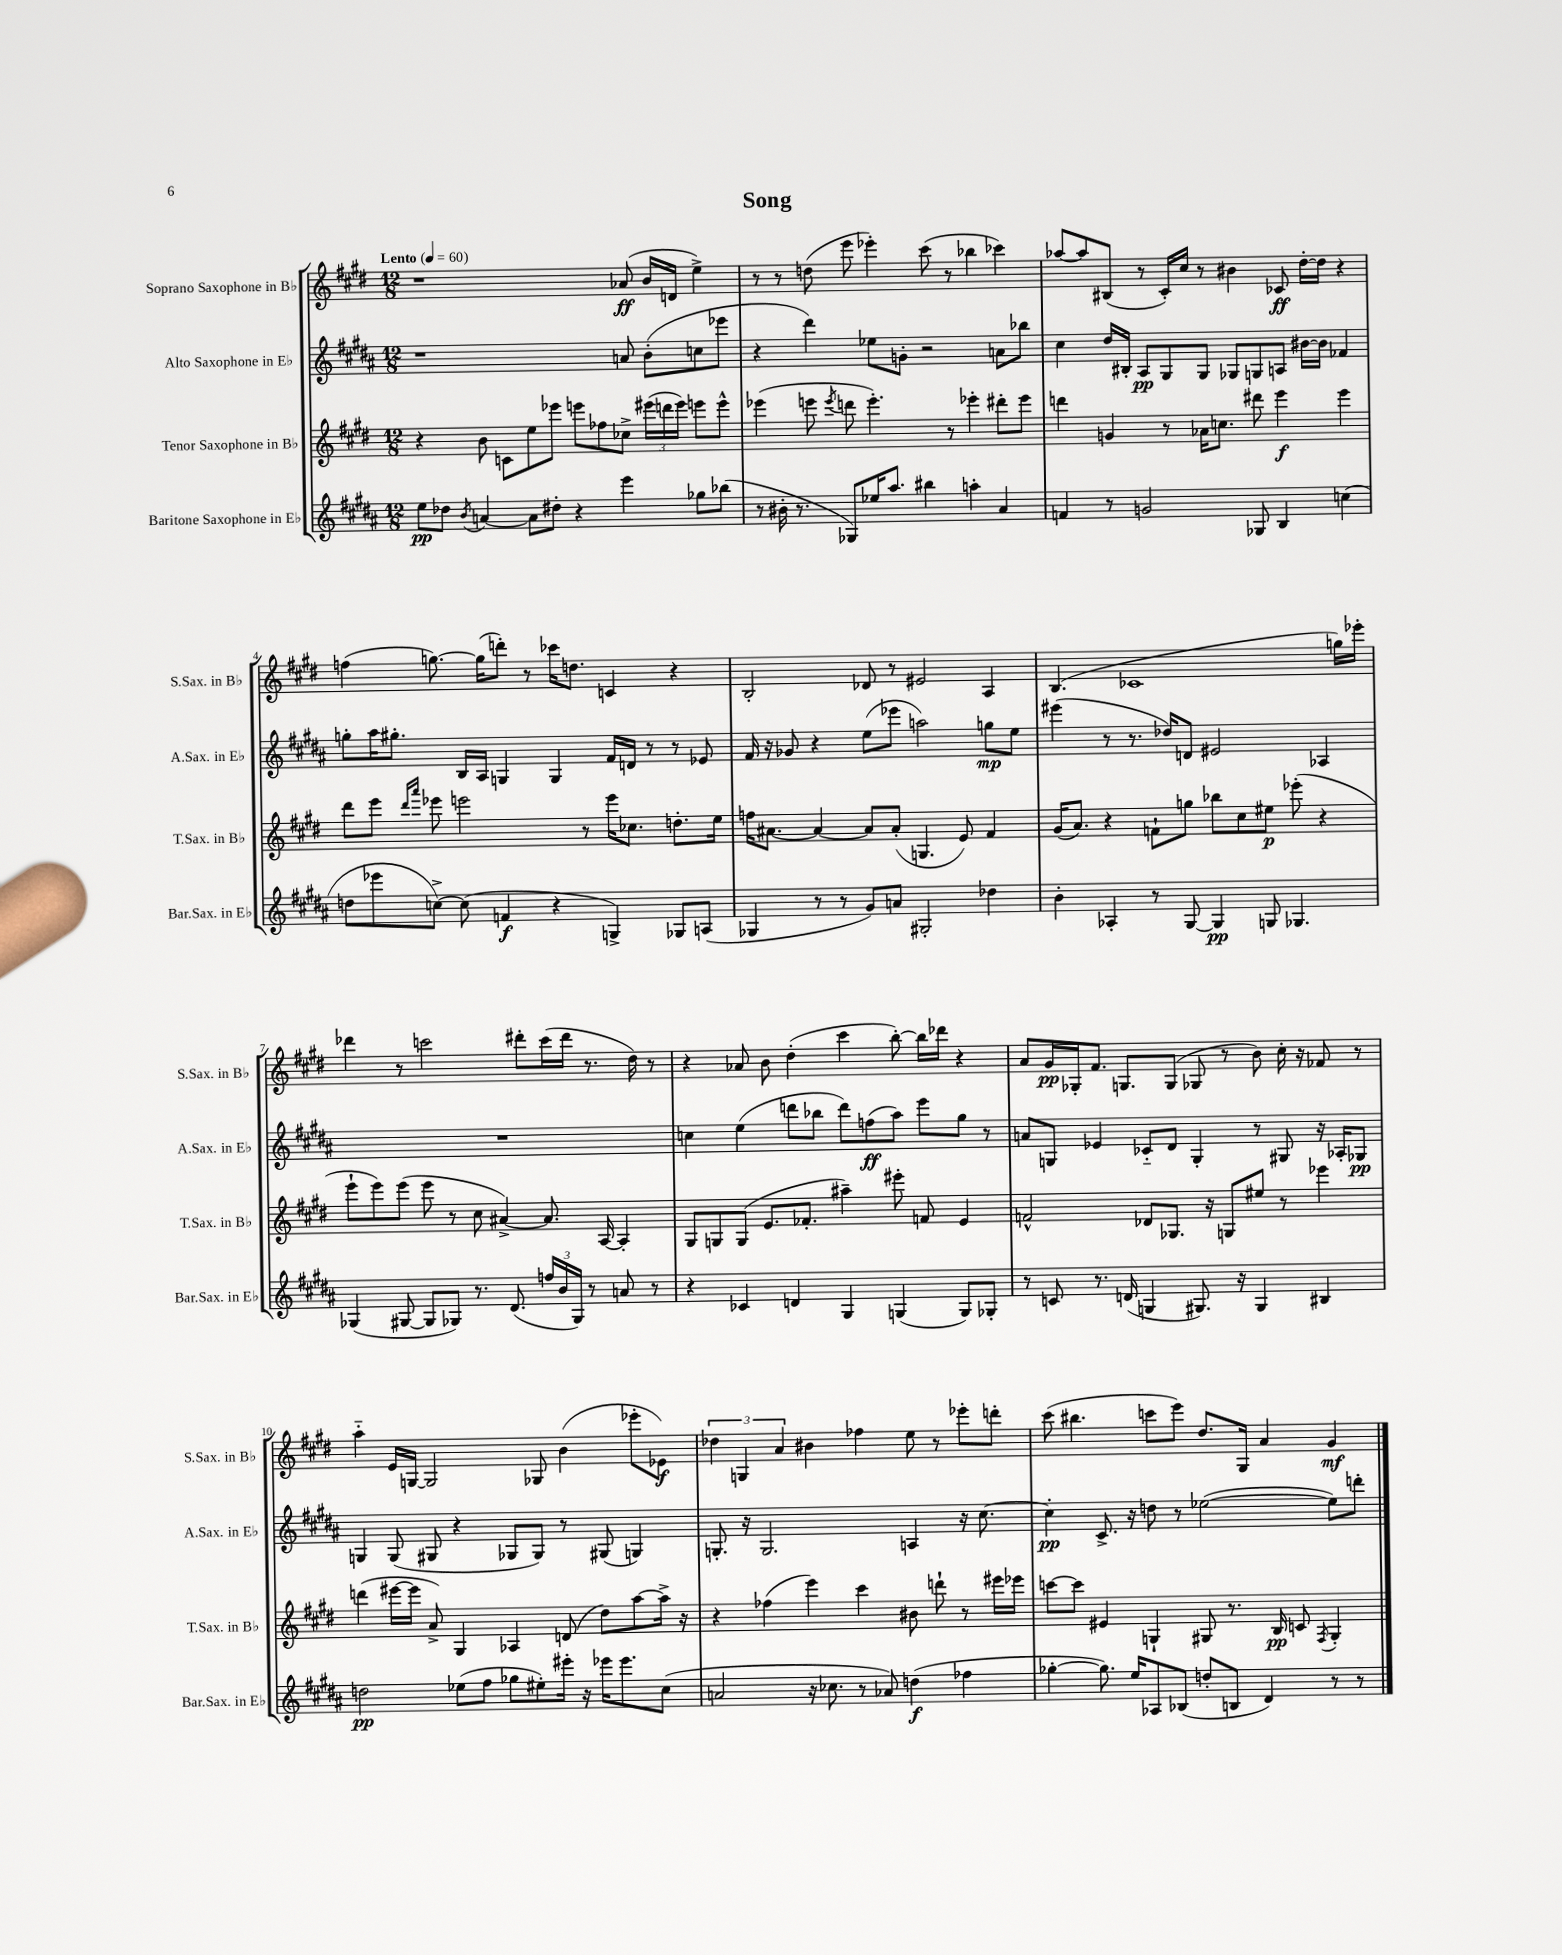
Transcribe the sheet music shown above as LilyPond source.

\header { title = "Song" }
<<
\new StaffGroup <<
\new Staff = "s0" \with { instrumentName = "Soprano Saxophone in Bb" shortInstrumentName = "S.Sax. in Bb" } {
    \clef treble \key e \major \numericTimeSignature \time 12/8 \tempo "Lento" 4 = 60
    \autoBeamOff r1 aes'8\ff( b'16[ d'16] e''4->) |
    r8 r8 d''8( e'''8 ees'''4-.) cis'''8( r8 bes''4 ces'''4) |
    aes''8[~ aes''8 bis8]( r8 cis'16[-.) cis''16] r8 bis'4 ces'8\ff dis''16[~-. dis''16] r4 |
    f''4( g''8.~) g''16[( d'''8]-.) r8 ces'''16[ d''8.] c'4 r4 |
    b2-. des'8 r8 eis'2 a4 |
    b4.( ces'1 g''16[) ees'''16]-. |
    des'''4 r8 c'''2 dis'''8[-. c'''16( dis'''16] r8. dis''16) r8 |
    r4 aes'8 b'8 dis''4-.( cis'''4 b''8~-.) b''16[ des'''16] r4 |
    a'8[ gis'16\pp ges16-. fis'8.] g8.[ g8]( ges8 r8 b'8) cis''16-. r16 fes'8 r8 |
    a''4-_ e'16[ g16]~ g2 ges8 b'4( ees'''8[-. ees'8]\f) |
    \tuplet 3/2 { des''4 g4 a'4 } bis'4 fes''4 e''8 r8 ees'''8[-. d'''8]-. |
    cis'''8( bis''4. c'''8[ e'''8]) dis''8.[ gis16] a'4 gis'4\mf \bar "|." |
}
\new Staff = "s1" \with { instrumentName = "Alto Saxophone in Eb" shortInstrumentName = "A.Sax. in Eb" } {
    \clef treble \key b \major \numericTimeSignature \time 12/8
    \autoBeamOff r1 a'8 b'8[-.( c''8 ees'''8] |
    r4 dis'''4) ees''8[ g'8]-. r2 a'8[ bes''8] |
    cis''4 dis''16[ bis16]-. ais8[\pp gis8 gis8] ges8[ g8 a8] bis'16[~ bis'16] fes'4 |
    g''8[-. ais''16 gis''8.]-. b16[ ais16] g4 g4 fis'16[ d'16] r8 r8 ees'8 |
    fis'16 r16 ges'8 r4 e''8[( ees'''8] a''2) g''8[\mp e''8] |
    eis'''4( r8 r8. des''16[) d'8] eis'2 aes4 |
    R1. |
    c''4 e''4( d'''8[ bes''8] d'''8[) f''8\ff( ais''8]) e'''8[ gis''8] r8 |
    a'8[ g8] ees'4 ces'8[-_ dis'8] g4-. r8 gis8 r16 aes16[-. ges8]\pp |
    g4 g8( gis8 r4 ges8[ ges8]) r8 gis8( g4) |
    g8.-. r16 g2. a4 r16 cis''8.~ |
    cis''4-.\pp cis'8.-> r16 d''8 r8 ees''2~( ees''8[) d'''8]-. \bar "|." |
}
\new Staff = "s2" \with { instrumentName = "Tenor Saxophone in Bb" shortInstrumentName = "T.Sax. in Bb" } {
    \clef treble \key e \major \numericTimeSignature \time 12/8
    \autoBeamOff r4 b'8 c'8[ e''8 ees'''8] e'''8[ fes''8 ces''8]-> \tuplet 3/2 { eis'''16[( d'''16 eis'''16]) } e'''8[ e'''8]-^ |
    ees'''4( e'''8 \acciaccatura { e'''8 } d'''8 e'''4.-.) r8 ees'''4-. dis'''8[-. ees'''8] |
    d'''4 g'4 r8 aes'16[ c''8.] dis'''8 e'''4\f e'''4 |
    dis'''8[ e'''8] \grace { dis'''16[ a'''16] } ees'''8 e'''2 r8 e'''16[ ces''8.] d''8.[-. e''16] |
    f''16[ ais'8.]~ ais'4~ ais'8[ ais'8]-.( g4. e'8) fis'4 |
    gis'16[( a'8.]) r4 f'8[-! g''8] bes''8[ cis''8 eis''8]\p ees'''8-.( r4 |
    e'''8[-! e'''8) e'''8]( e'''8 r8 cis''8 ais'4~->) ais'8. a16~ a4-. |
    gis8[ g8 g8]( e'8.[ fes'8.]-. ais''4--) eis'''8-. f'8 e'4 |
    f'2-^ des'8[ ges8.] r16 g8[ eis''8] r8 ees'''4 |
    d'''4( eis'''16[~ eis'''16] a'8->) gis4 aes4 d'8( dis''8[) a''8~ a''16]-> r16 |
    r4 fes''4( e'''4) cis'''4 bis'8 d'''8-! r8 eis'''16[ ees'''16] |
    c'''8[~ c'''8] eis'4 g4-! gis8 r8. b16\pp c'8 \acciaccatura { fis8 } gis4-. \bar "|." |
}
\new Staff = "s3" \with { instrumentName = "Baritone Saxophone in Eb" shortInstrumentName = "Bar.Sax. in Eb" } {
    \clef treble \key b \major \numericTimeSignature \time 12/8
    \autoBeamOff e''8[\pp des''8] \acciaccatura { b'8 } a'4~ a'8[ dis''8]-. r4 e'''4 ges''8[ bes''8]( |
    r8 bis'16-. r8. ges8[) ees''16 ais''8.] bis''4 a''4-. ais'4 |
    f'4 r8 g'2 ges8 b4 c''4( |
    d''8[ ees'''8 c''8]~->) c''8( f'4\f r4 g4->) ges8[ a8]( |
    ges4 r8 r8 gis'8[) a'8] gis2-. des''4 |
    b'4-. aes4-. r8 gis8~ gis4\pp g8 ges4. |
    ges4( gis8~ gis8[ ges8]) r8. dis'8.( \tuplet 3/2 { f''16[ b'16 ges16]) } r8 a'8 r8 |
    r4 ces'4 d'4 gis4 g4( g8[) ges8]-. |
    r8 c'8 r8. d'16( g4 gis8.) r16 gis4 bis4 |
    d''2\pp ees''8[( fis''8] ges''8[ eis''8-.) eis'''16]-. r16 ees'''16[ ees'''8. cis''8]( |
    a'2 r16 ces''8. r8 aes'8) d''4\f( fes''4 |
    ges''4~-. ges''8.) e''16[ aes8 bes8]( d''8[-. b8] dis'4) r8 r8 \bar "|." |
}
>>
>>
